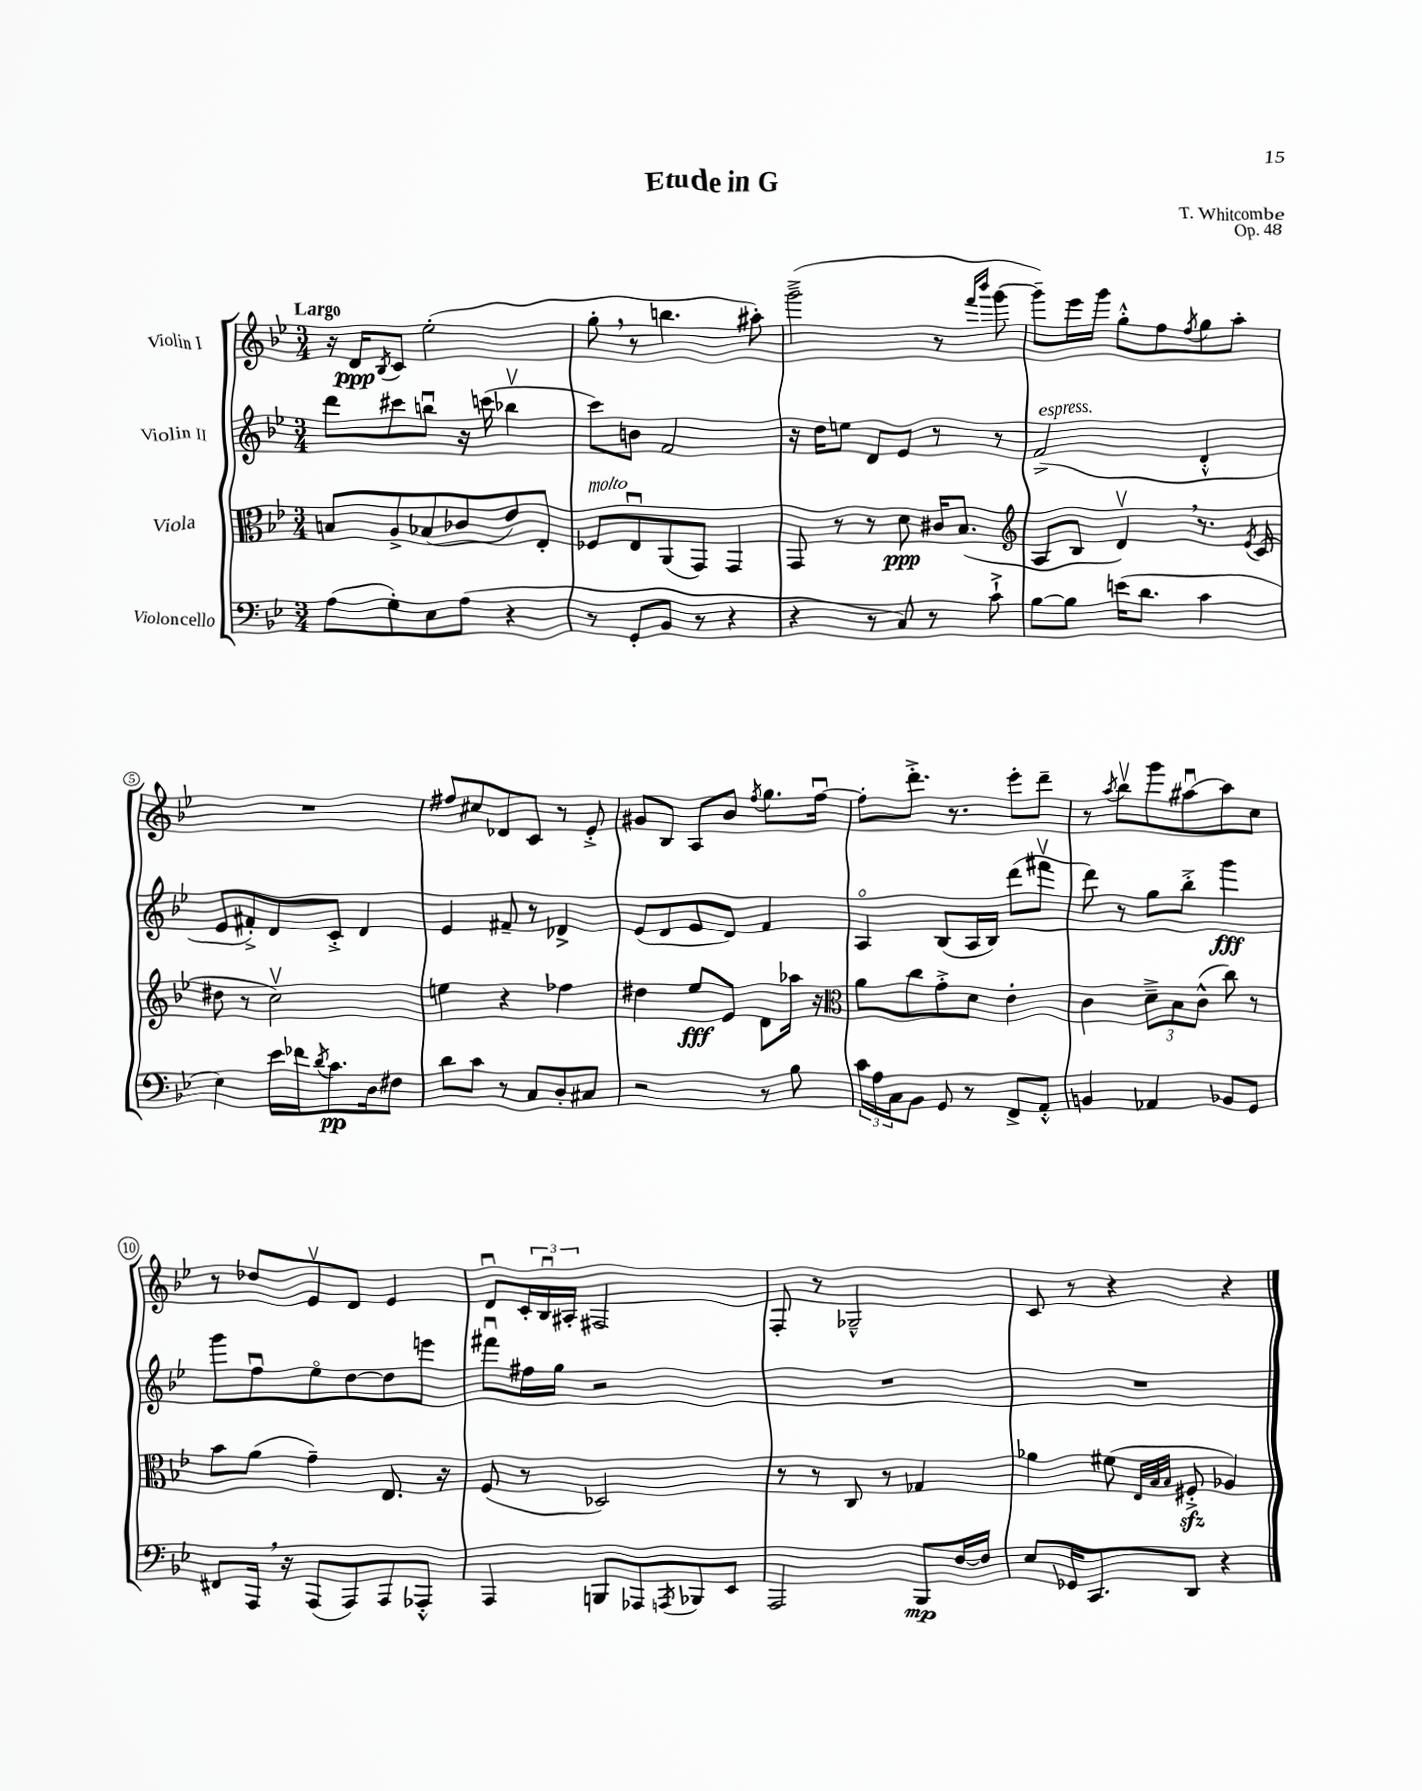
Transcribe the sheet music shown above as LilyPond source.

\header { title = "Etude in G" composer = "T. Whitcombe" opus = "Op. 48" }
<<
\new StaffGroup <<
\new Staff = "s0" \with { instrumentName = "Violin I" } {
    \clef treble \key bes \major \numericTimeSignature \time 3/4 \tempo "Largo"
    r16 d'16\ppp \acciaccatura { bes8 } c'8 ees''2-.( |
    g''8-. \breathe r8 b''4. ais''8-.) |
    g'''2--->( r8 \grace { f'''16 bes'''16 } g'''8~ |
    g'''8--) ees'''16 g'''16 g''8-.-^ f''8 \acciaccatura { f''8 } g''8 a''8-. |
    R2. |
    fis''8 cis''8 des'8 c'8 r8 ees'8-.-> |
    gis'8 bes8 a8 bes'8 \acciaccatura { f''8 } g''8. f''16~\downbow |
    f''8-. d'''8.-.-> r8. ees'''8-. d'''8-- |
    r8 \acciaccatura { a''8 } bes''8\upbow g'''8 ais''8~\downbow ais''8 c''8 |
    r8 des''8 ees'8\upbow d'8 ees'4 |
    d'8\downbow \tuplet 3/2 { c'16-. bes16\downbow ais16-. } fis2 |
    f8-. r8 ges2---^ |
    c'8 r8 r4 r4 \bar "|." |
}
\new Staff = "s1" \with { instrumentName = "Violin II" } {
    \clef treble \key bes \major \numericTimeSignature \time 3/4
    d'''8 cis'''8 b''8\downbow r16 c'''16( bes''4\upbow |
    c'''8) b'8 f'2 |
    r16 d''16 e''8 d'8 ees'8 r8 r8 |
    f'2->^\markup { \italic "espress." }( d'4-.-^ |
    ees'8 fis'8-.->) d'8 c'8-.-> d'4 |
    ees'4 fis'8-- r8 des'4-> |
    ees'8( d'8 ees'8 d'8) f'4 |
    a4\flageolet bes8( a16 bes16) d'''8( fis'''8\upbow |
    d'''8) r8 g''8 bes''8-.-> g'''4\fff |
    g'''8 f''8\downbow ees''8\flageolet d''8~ d''8 e'''8 |
    fis'''8\downbow fis''16 g''16 r2 |
    R2. |
    R2. \bar "|." |
}
\new Staff = "s2" \with { instrumentName = "Viola" } {
    \clef alto \key bes \major \numericTimeSignature \time 3/4
    b8 a8-> bes8( ces'8 ees'8) ees8-. |
    fes8^\markup { \italic "molto" } ees8\downbow a,8( g,8) g,4 |
    g,8 r8 r8 d'8\ppp cis'16 bes8.( |
    \clef treble a8 bes8 d'4\upbow) \breathe r8. \acciaccatura { ees'8 } c'16( |
    dis''8 r8 c''2\upbow) |
    e''4 r4 fes''4 |
    dis''4 ees''8\fff ees'8 d'8 aes''16 r16 |
    \clef alto a'8 c''8 g'8-.-> d'8 ees'4-. |
    c'4 \tuplet 3/2 { d'8---> bes8 c'8-^( } c''8) r8 |
    bes'8 a'8( g'4--) ees8. r16 |
    f8( r8 des2) |
    r8 r8 c8 r8 ges4 |
    aes'4 fis'8( \grace { ees32 bes32 bes32 } fis8-.->\sfz aes4) \bar "|." |
}
\new Staff = "s3" \with { instrumentName = "Violoncello" } {
    \clef bass \key bes \major \numericTimeSignature \time 3/4
    a8( g8-.) ees8 a8( r4 |
    r8 g,8-. bes,8 r8 r4 |
    r4 r8 c8) r8 c'8-!-> |
    bes8~ bes8 e'16( d'8. c'4 |
    ees4) ees'16 fes'16 \acciaccatura { d'8 } c'8.\pp d16 fis8 |
    d'8 c'8 r8 c8 d8-. cis8 |
    r2 r8 bes8 |
    \tuplet 3/2 { c'16 a16 c16 } bes,8 g,8 r8 f,8-> a,8-.-^ |
    b,4 aes,4 bes,8 g,8 |
    fis,8 a,,16 \breathe r16 a,,8( a,,8) a,,8 aes,,8-.-^ |
    a,,4 b,,8 aes,,8 \acciaccatura { a,,8 } bes,,8 ees,8 |
    a,,2 bes,,8\mp f16~ f16 |
    ees8 ges,16 c,8. d,8 r4 \bar "|." |
}
>>
>>
\layout { \context { \Score \override BarNumber.stencil = #(make-stencil-circler 0.1 0.3 ly:text-interface::print) } }
